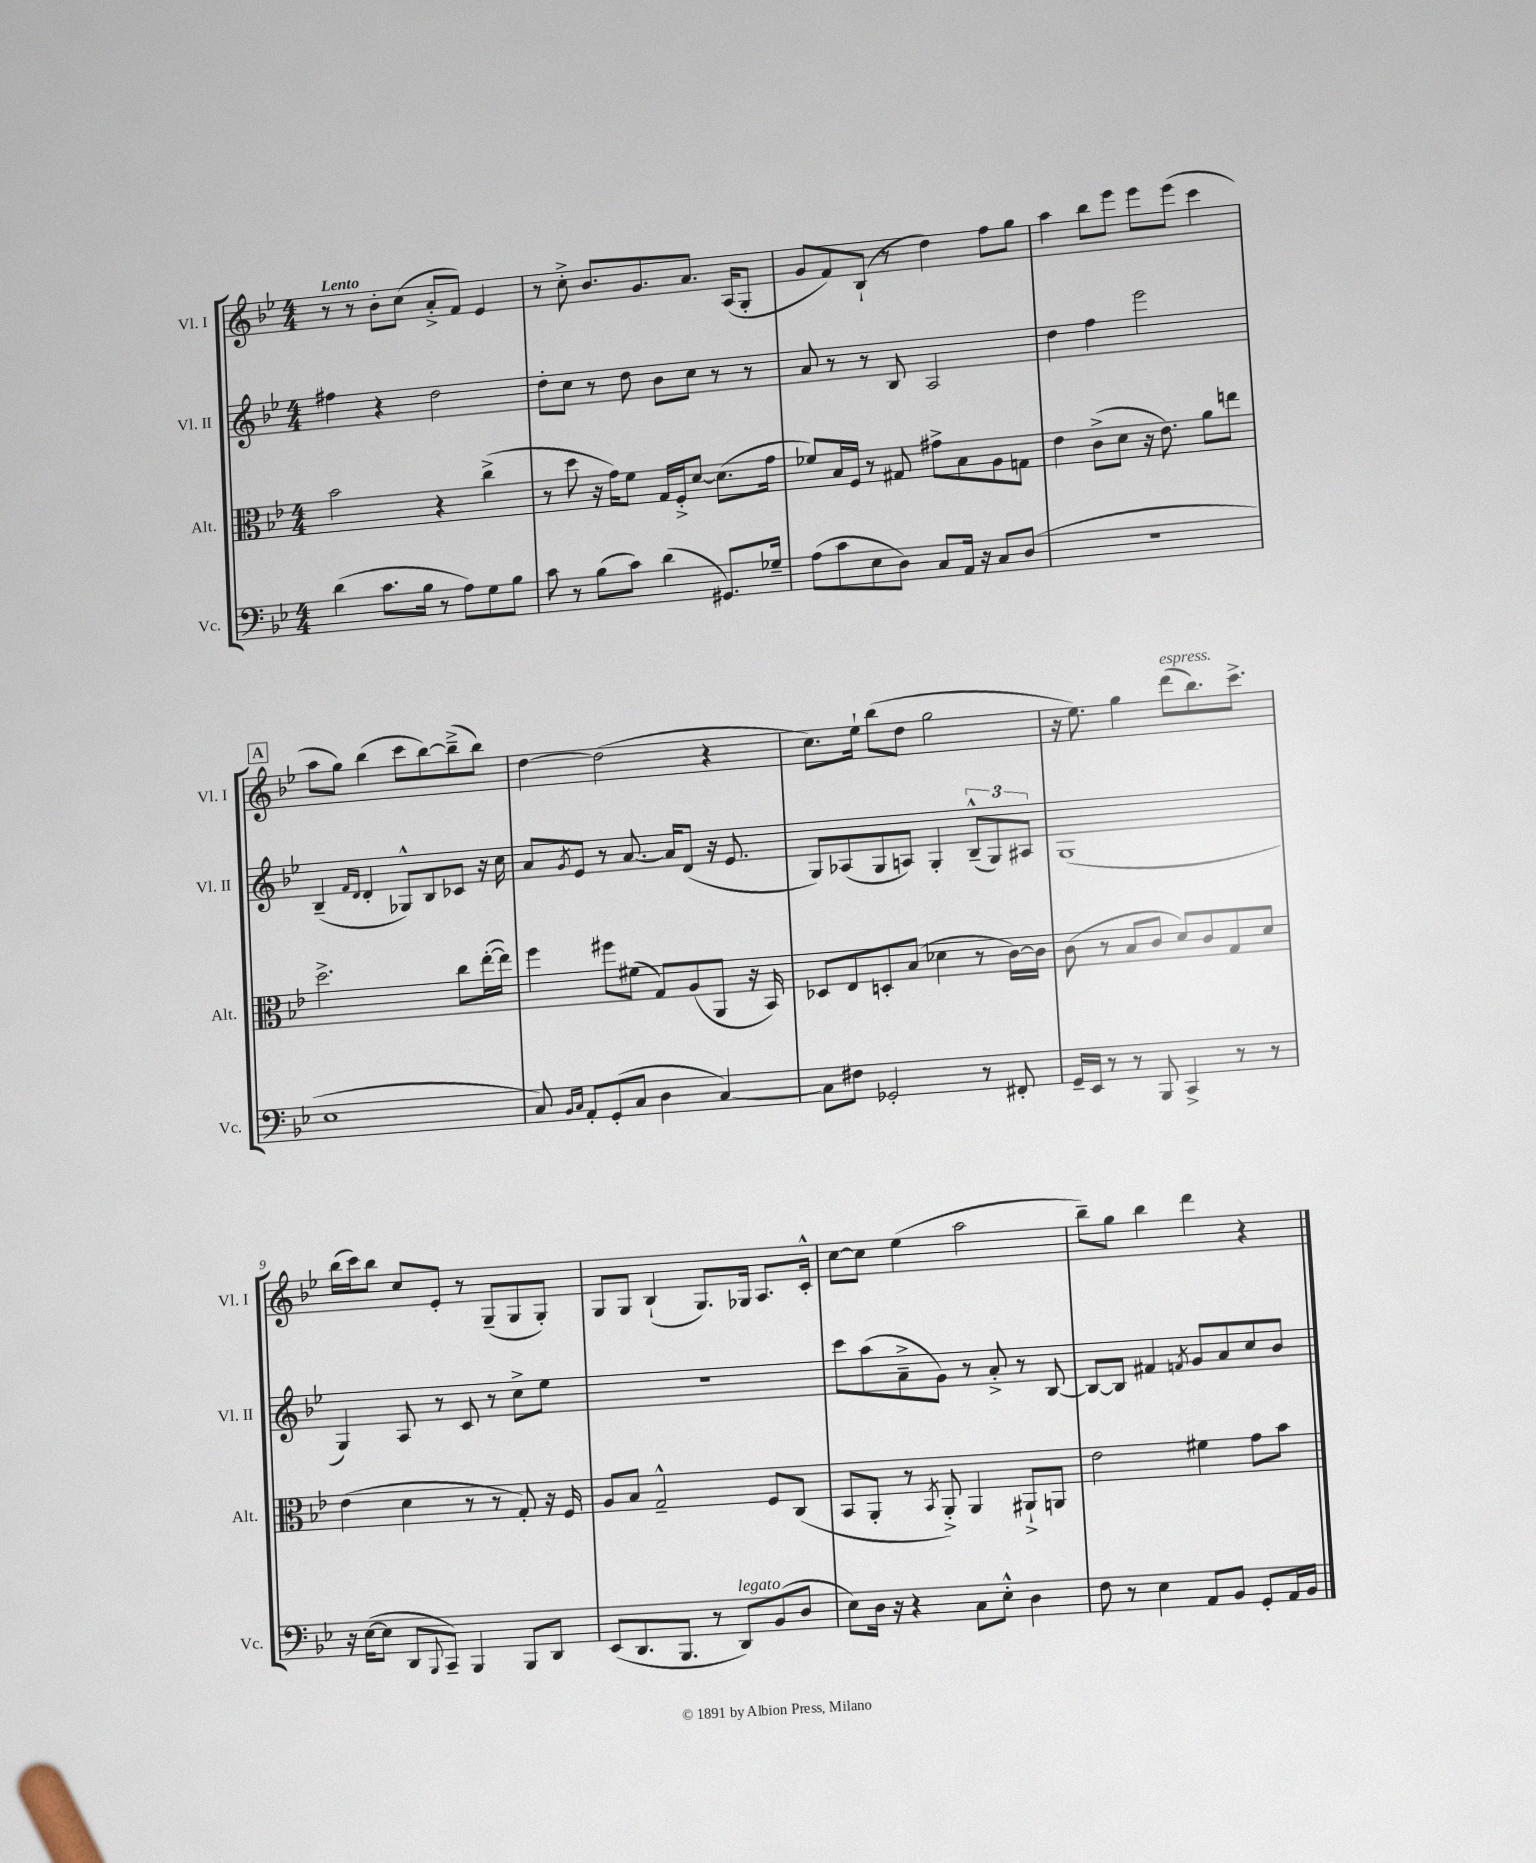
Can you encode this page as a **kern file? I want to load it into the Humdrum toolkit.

**kern	**kern	**kern	**kern
*staff4	*staff3	*staff2	*staff1
*clefF4	*clefC3	*clefG2	*clefG2
*k[b-e-]	*k[b-e-]	*k[b-e-]	*k[b-e-]
*M4/4	*M4/4	*M4/4	*M4/4
(4d\	2b-\	4ff#\	8r
.	.	.	8r
8.c\L	.	4r	8b-'\L
.	.	.	(8cc\J
16B-\Jk	.	.	.
8r	4r	2dd\	8a'^/L
8A\L)	.	.	8f/J)
8G\	(4cc^\	.	4e-/
8B-\J	.	.	.
=	=	=	=
8c\	8r	8dd'\L	8r
8r	8dd\	8cc\J	8cc'^\
(8B-\L	16r	8r	8.b-/L
.	16g\LK)	.	.
8c\J)	8f\J	8dd\	.
.	.	.	8.g/
(4d\	16G/LL	8b-\L	.
.	16F'^/J	.	.
.	[8d/J	8cc\J	8.a/J
8.GG#/L)	(8.d\]L	8r	.
.	.	.	(16A/LK
.	.	8r	8G'/J
16G-~/Jk	16g\Jk	.	.
=	=	=	=
(8A\L	8f-/L)	8a/	8g/L
8c\	16B-/L	8r	8f/)
.	16F/JJ	.	.
8E-\	8r	8r	(8B-`/J
8D\J)	8G#/	8B-/	8r
8C/L	8g#^\L	2A/	4dd\)
16AA/Jk	8B-\	.	.
16r	.	.	.
8C/L	8A\	.	8ff\L
(8D/J	8G\J	.	8gg\J
=	=	=	=
1r	4e-\	4dd\	4aa\
.	(8c^\L	4ff\	8bb-\L
.	8d\J	.	8eee-\J
.	16r	2eee-\	8eee-\L
.	8.e-\)	.	.
.	.	.	(8eee-\J
.	8a\L	.	4ccc\
.	8ee\J	.	.
=	=	=	=
1E-	2.dd^\	(4B-~/	8aa\L
.	.	.	8gg\J)
.	.	16qqf/LL	.
.	.	16qqd/JJ	.
.	.	4d'/	(4bb-\
.	.	8G-^^/L)	8ccc\L
.	.	8B-/	[8bb-\)
.	8cc\L	8c-/J	(8bb-~^\]
.	([16ee-'\L	16r	8bb-\J)
.	16ee-\]JJ)	16cc\	.
=	=	=	=
8C/)	4ff\	8a/L	[4dd\
16qqBB-/LL	.	.	.
16qqC/JJ	.	8qg/	.
8AA'/L	.	8e-/J	.
(8GG'/	8ff#\L	8r	(2dd\]
8C/J	(8f#\J	[8.a/	.
4D\	8G/L)	.	.
.	.	16a/]LK	.
.	(8A/	(8d/J	.
[4C/)	8AA/J	16r	4r
.	.	8.e-/	.
.	16r	.	.
.	16BB-/)	.	.
=	=	=	=
8C\]L	8D-/L	8G/L)	8.cc\L)
8F#\J	8E-/	(8A-/	.
.	.	.	16ee-`\Jk
2GG-'/	8D'/	8G/	(8bb-\L
.	(8B-/J	8A/J)	8dd\J
.	4d-\	4G'/	2gg\
8r	8r	(12B-~^^/L	.
.	.	12G/)	.
8FF#'/	[16c\LL)	.	.
.	.	12A#/J	.
.	16c\]JJ	.	.
=	=	=	=
16GG~/LL	(8c\	(1G	16r
16EE-/JJ	.	.	8.ee-\)
8r	8r	.	.
8r	8B-/L	.	4gg\
8BBB-/	8c/J	.	.
4CC^/	8d/L)	.	(8ddd\L
.	8c/	.	8.bb-\)
8r	8G/	.	.
.	.	.	8.ccc^\J
8r	8d/J	.	.
=	=	=	=
16r	(4e-\	4G/)	(16bb-\LL
([16E-\LK	.	.	16ccc\J)
8E-\]J	.	.	8bb-\J
8DD/L	4d\	8A/	8cc/L
8qqBBB-/	.	.	.
8CC~/J)	.	8r	8e-'/J
4BBB-/	8r	8c/	8r
.	8r	8r	(8G~/L
8BBB-/L	8G'/)	8cc^\L	8G/
8DD/J	16r	8ee-\J	8G'/J)
.	16F/	.	.
=	=	=	=
(8EE-/L	8A/L	1r	8G/L
8.DD/	8B-/J	.	8G/J
.	2G~^^/	.	(4B-`/
8.BBB-/J	.	.	.
8r	.	.	8.G/L)
8DD/L)	.	.	.
.	.	.	16G-/Jk
(8BB-/	8F/L	.	8.A/L
8D/J	(8C/J	.	.
.	.	.	16c'^^/Jk
=	=	=	=
8E-\L)	8BB-/L	8ccc\L	[8cc\L
16D\Jk	8AA'/J	(8aa\	8cc\]J
16r	.	.	.
4r	8r	8a~^\	(4ee-\
.	8qBB-/	.	.
.	8AA'^/)	8g\J)	.
8C\L	4AA/	8r	2aa\
8E-'^^\J	.	8a'^/	.
4D\	8AA#`^/L	8r	.
.	8AA/J	[8B-/	.
=	=	=	=
8F\	2e-\	8B-/_L	8bb-~\L)
8r	.	8B-/]J	8gg\J
4E-\	.	4f#/	4bb-\
.	.	8qf/	.
8AA/L	4f#\	8g/L	4ddd\
8BB-/J	.	8a/	.
8GG'/L	8g\L	8cc/	4r
16AA/L	8b-\J	8b-/J	.
16BB-/JJ	.	.	.
==	==	==	==
*-	*-	*-	*-
